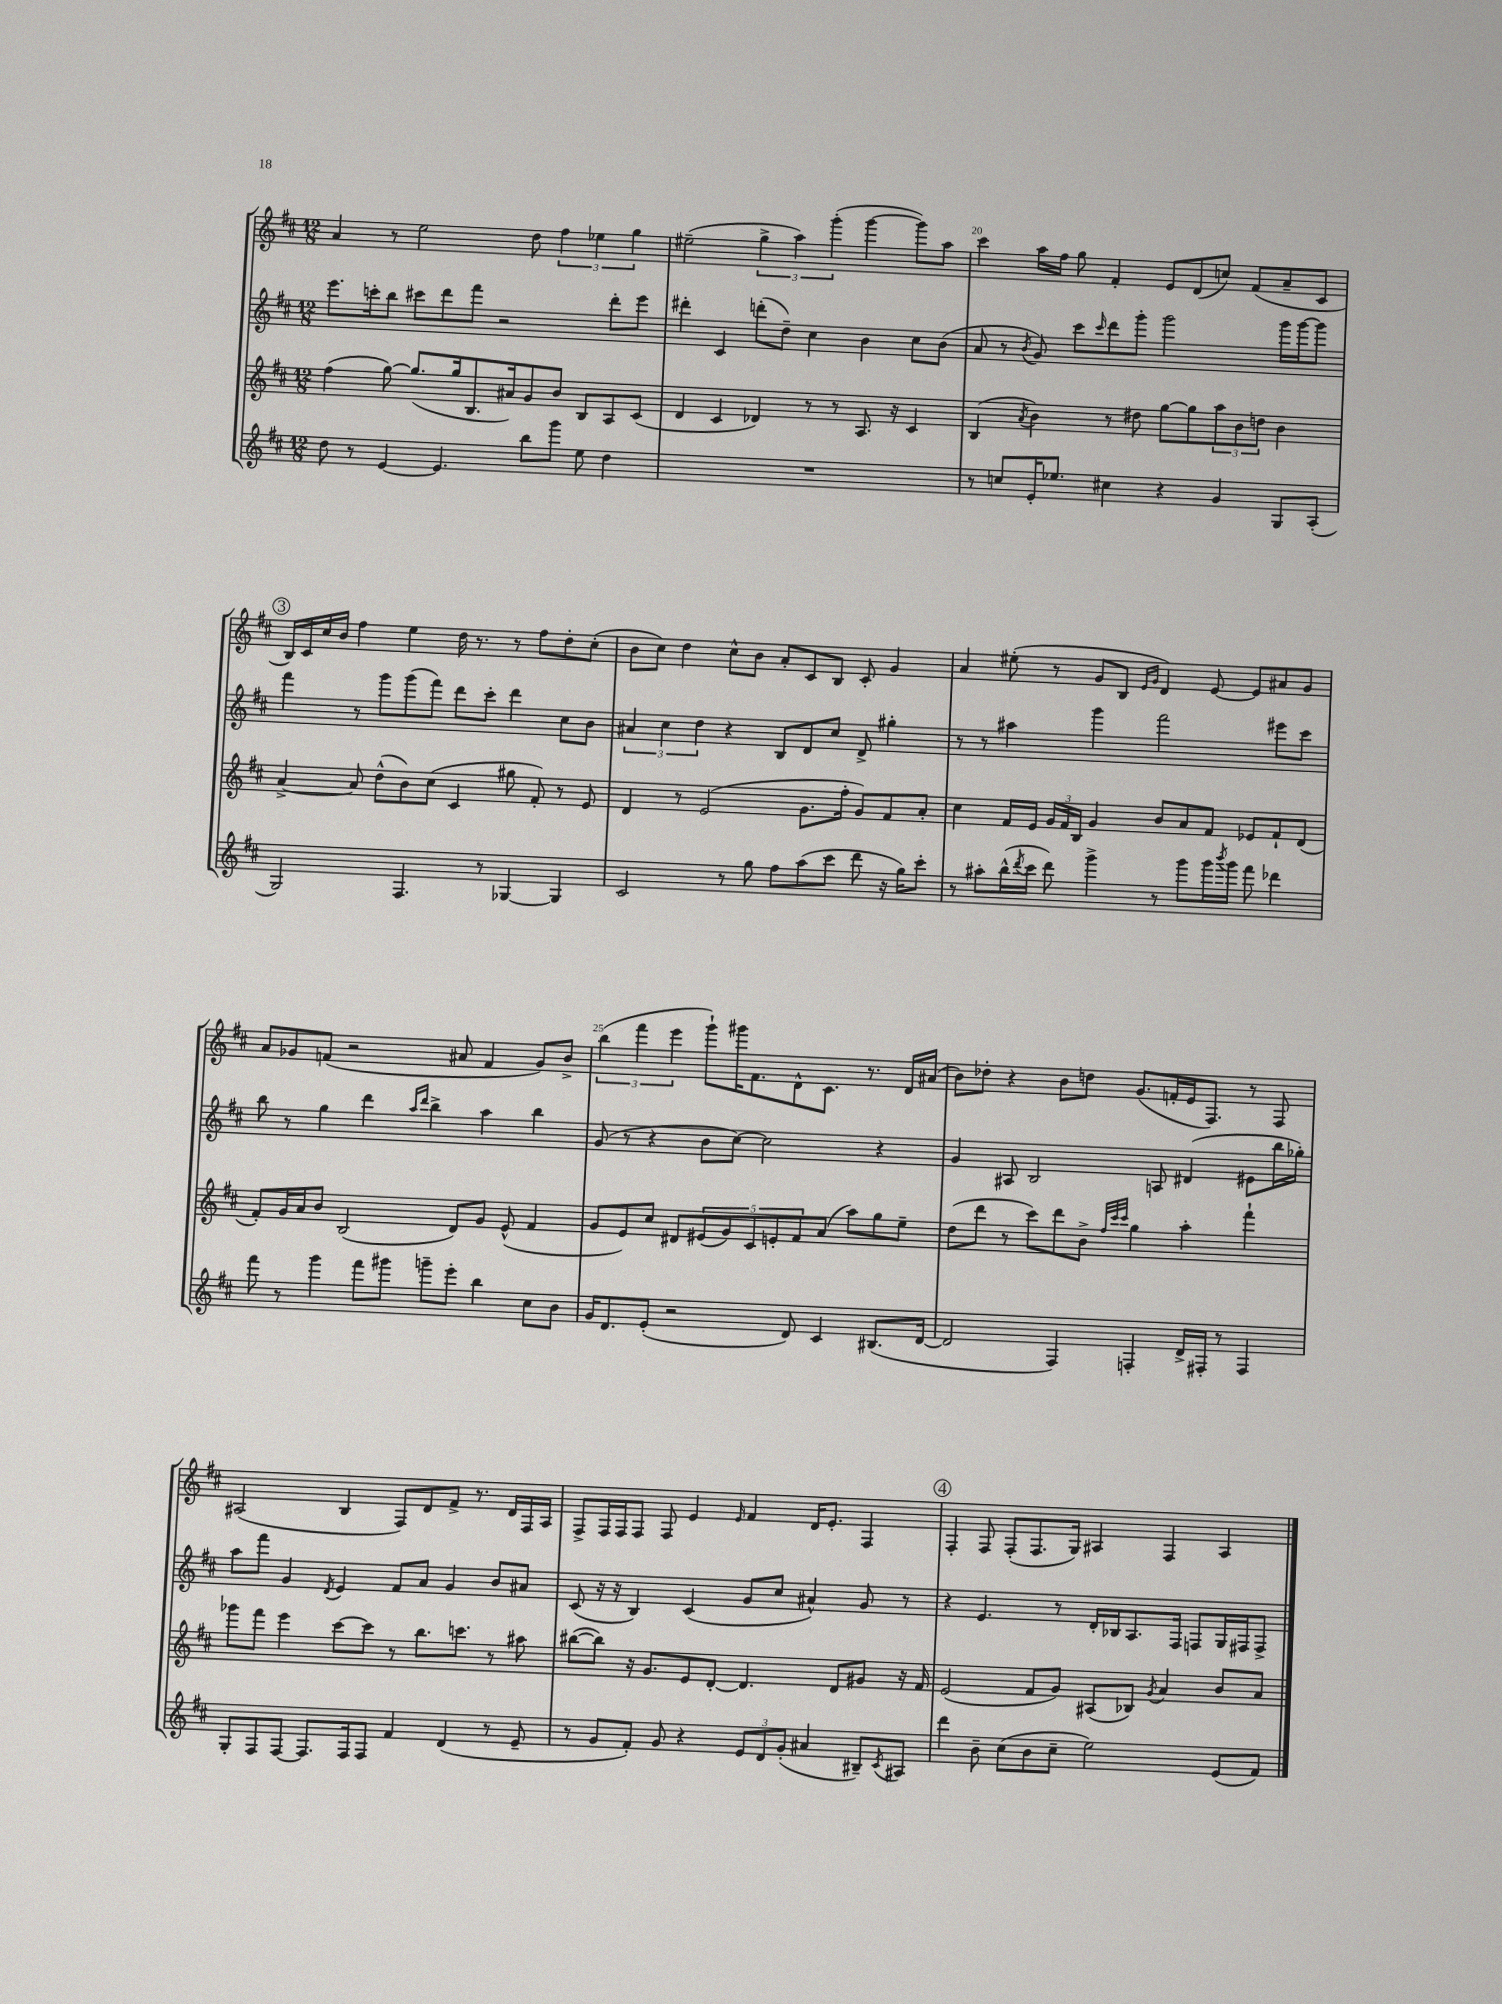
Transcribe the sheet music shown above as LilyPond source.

<<
\new StaffGroup <<
\new Staff = "s0" {
    \clef treble \key d \major \numericTimeSignature \time 12/8
    a'4 r8 e''2 d''8 \tuplet 3/2 { fis''4 ees''4 g''4 } |
    eis''2--( \tuplet 3/2 { g''4-> a''4) g'''4-.( } g'''4~ g'''8) a''8 |
    cis'''4 a''16 fis''16 g''8 fis'4-. e'8 d'8( c''8) fis'8( a'8-- cis'8 |
    \mark \markup { \circle "3" } b16) cis'16 cis''16 b'16 fis''4 e''4 d''16 r8. r8 fis''8 d''8-. cis''8-.( |
    b'8 cis''8) d''4 cis''8-^ b'8 a'8-. cis'8 b8 cis'8-. g'4 |
    a'4 eis''8-.( r8 g'8 b8 \grace { e'16 g'16 } d'4) e'8~ e'8 ais'8 g'8 |
    a'8 ges'8 f'8( r2 ais'8 f'4 ges'8) b'8-> |
    \tuplet 3/2 { b''4( fis'''4 e'''4 } g'''8-!) gis'''16 fis'8. d'8-^ cis'8. r8. d'16 ais'16( |
    b'8) des''8-. r4 b'8 d''8 g'8.( f'16-. e'16 fis8.) r8 fis8 |
    ais2( b4 fis8) d'8 fis'8-> r8. d'16 fis16 ais16 |
    fis8-> fis16 fis16 fis8 fis8 e'4 \grace { e'16 } fis'4 d'16 e'8.-. fis4 |
    \mark \markup { \circle "4" } fis4-. fis8 fis8-.( fis8. g16) ais4 fis4 ais4 \bar "|." |
}
\new Staff = "s1" {
    \clef treble \key d \major \numericTimeSignature \time 12/8
    e'''8. c'''16-. b''8 cis'''8 d'''8 fis'''8 r2 d'''8-. e'''8 |
    dis'''4-. cis'4 d'''8-.( d''8--) cis''4 b'4 cis''8 b'8( |
    a'8 r8 \acciaccatura { b'8 } g'8) cis'''8 \grace { cis'''16 } d'''8 g'''8-. g'''2 g'''16 g'''16~ g'''8 |
    \mark \markup { \circle "3" } fis'''4 r8 g'''8 g'''8( fis'''8) d'''8 cis'''8-. d'''4 cis''8 b'8 |
    \tuplet 3/2 { ais'4 cis''4 d''4 } r4 b8 d'8 cis''8 d'8-> gis''4-. |
    r8 r8 ais''4 g'''4 fis'''2 eis'''8 cis'''8 |
    b''8 r8 g''4 d'''4 \grace { a''16 d'''16 } b''4-> a''4 b''4 |
    g'8( r8 r4 b'8 cis''8~) cis''2 r4 |
    g'4 ais8 b2 a8 dis'4( eis'8 b''16 ges''16-.) |
    a''8 fis'''8 g'4 \acciaccatura { d'8 } e'4 fis'8 a'8 g'4 b'8 ais'8 |
    cis'8( r16 r16 b4) cis'4( g'8 cis''8 ais'4-^) g'8 r8 |
    \mark \markup { \circle "4" } r4 e'4. r8 d'16-. bes16 a8. fis16 f8 g16 fis16 fis8-> \bar "|." |
}
\new Staff = "s2" {
    \clef treble \key d \major \numericTimeSignature \time 12/8
    fis''4( g''8~) g''8.( g''16 b8. ais'16) g'8 b'8 b8 a8 cis'8( |
    d'4 cis'4 des'4) r8 r8 a8. r16 cis'4 |
    b4( \acciaccatura { a'8 } b'4) r8 dis''8 g''8~ g''8 \tuplet 3/2 { a''8 b'8 d''8 } b'4 |
    \mark \markup { \circle "3" } a'4~-> a'8 d''8-^( b'8) cis''8( cis'4 gis''8 fis'8-.) r8 e'8 |
    d'4 r8 e'2( g'8. fis''16-. g'8) fis'8 a'8-. |
    cis''4 fis'16 e'16 \tuplet 3/2 { g'16 fis'16 b16 } g'4 b'8 a'8 fis'8 ees'8 fis'8-! d'8( |
    fis'8-.) g'16 a'16 b'8 b2( d'8) g'8 e'8-^( fis'4 |
    g'8 e'8) cis''8 dis'8 \tuplet 5/4 { eis'8( g'8) cis'8 e'8-. fis'8 } a'8( a''8) g''8 e''8-- |
    d''8( d'''8 r8 cis'''8) d'''8 b'8-> \grace { fis''32 cis'''32 cis'''32 } g''4 a''4-. fis'''4-! |
    ges'''8 fis'''8 e'''4 cis'''8~ cis'''8 r8 b''8. c'''8. r8 ais''8 |
    bis''8~( bis''8) r16 g'8. e'8 d'8~-. d'4. d'8 gis'8 r16 fis'16 |
    \mark \markup { \circle "4" } e'2( fis'8 g'8) ais8( bes8) \acciaccatura { g'8 } a'4 b'8 a'8 \bar "|." |
}
\new Staff = "s3" {
    \clef treble \key d \major \numericTimeSignature \time 12/8
    d''8 r8 e'4~ e'4. b''8 g'''8 e''8 d''4 |
    R1. |
    r8 c''8 e'16-. ees''8. cis''4 r4 g'4 g8 a8-.( |
    \mark \markup { \circle "3" } g2) fis4. r8 ges4~ ges4 |
    cis'2 r8 g''8 fis''8 a''8( cis'''8 d'''8 r16 g''16) cis'''8-. |
    r8 ais''8-. b''16-^( \acciaccatura { d'''8 } cis'''16 d'''8) g'''4-> r8 g'''8 g'''16 \acciaccatura { b'''8 } g'''16 fis'''8 des'''4 |
    fis'''8 r8 g'''4 fis'''8 gis'''8 g'''8-- e'''8-. b''4 cis''8 b'8 |
    g'16 d'8. e'8-.( r2 d'8) cis'4 bis8.( d'16~ |
    d'2 fis4) f4-. d'16-> fis16-. r8 fis4 |
    g8-. fis8 fis8~ fis8. fis16 fis8 fis'4 d'4( r8 e'8-- |
    r8 g'8 fis'8-.) g'8 r4 \tuplet 3/2 { e'8 d'8 g'8-.( } ais'4 bis8--) \acciaccatura { cis'8 } ais8 |
    \mark \markup { \circle "4" } d'''4 b'8-- cis''8( b'8 cis''8-- e''2) e'8( fis'8) \bar "|." |
}
>>
>>
\layout { \context { \Score currentBarNumber = #18 \override BarNumber.break-visibility = ##(#f #t #t) barNumberVisibility = #(every-nth-bar-number-visible 5) } }
